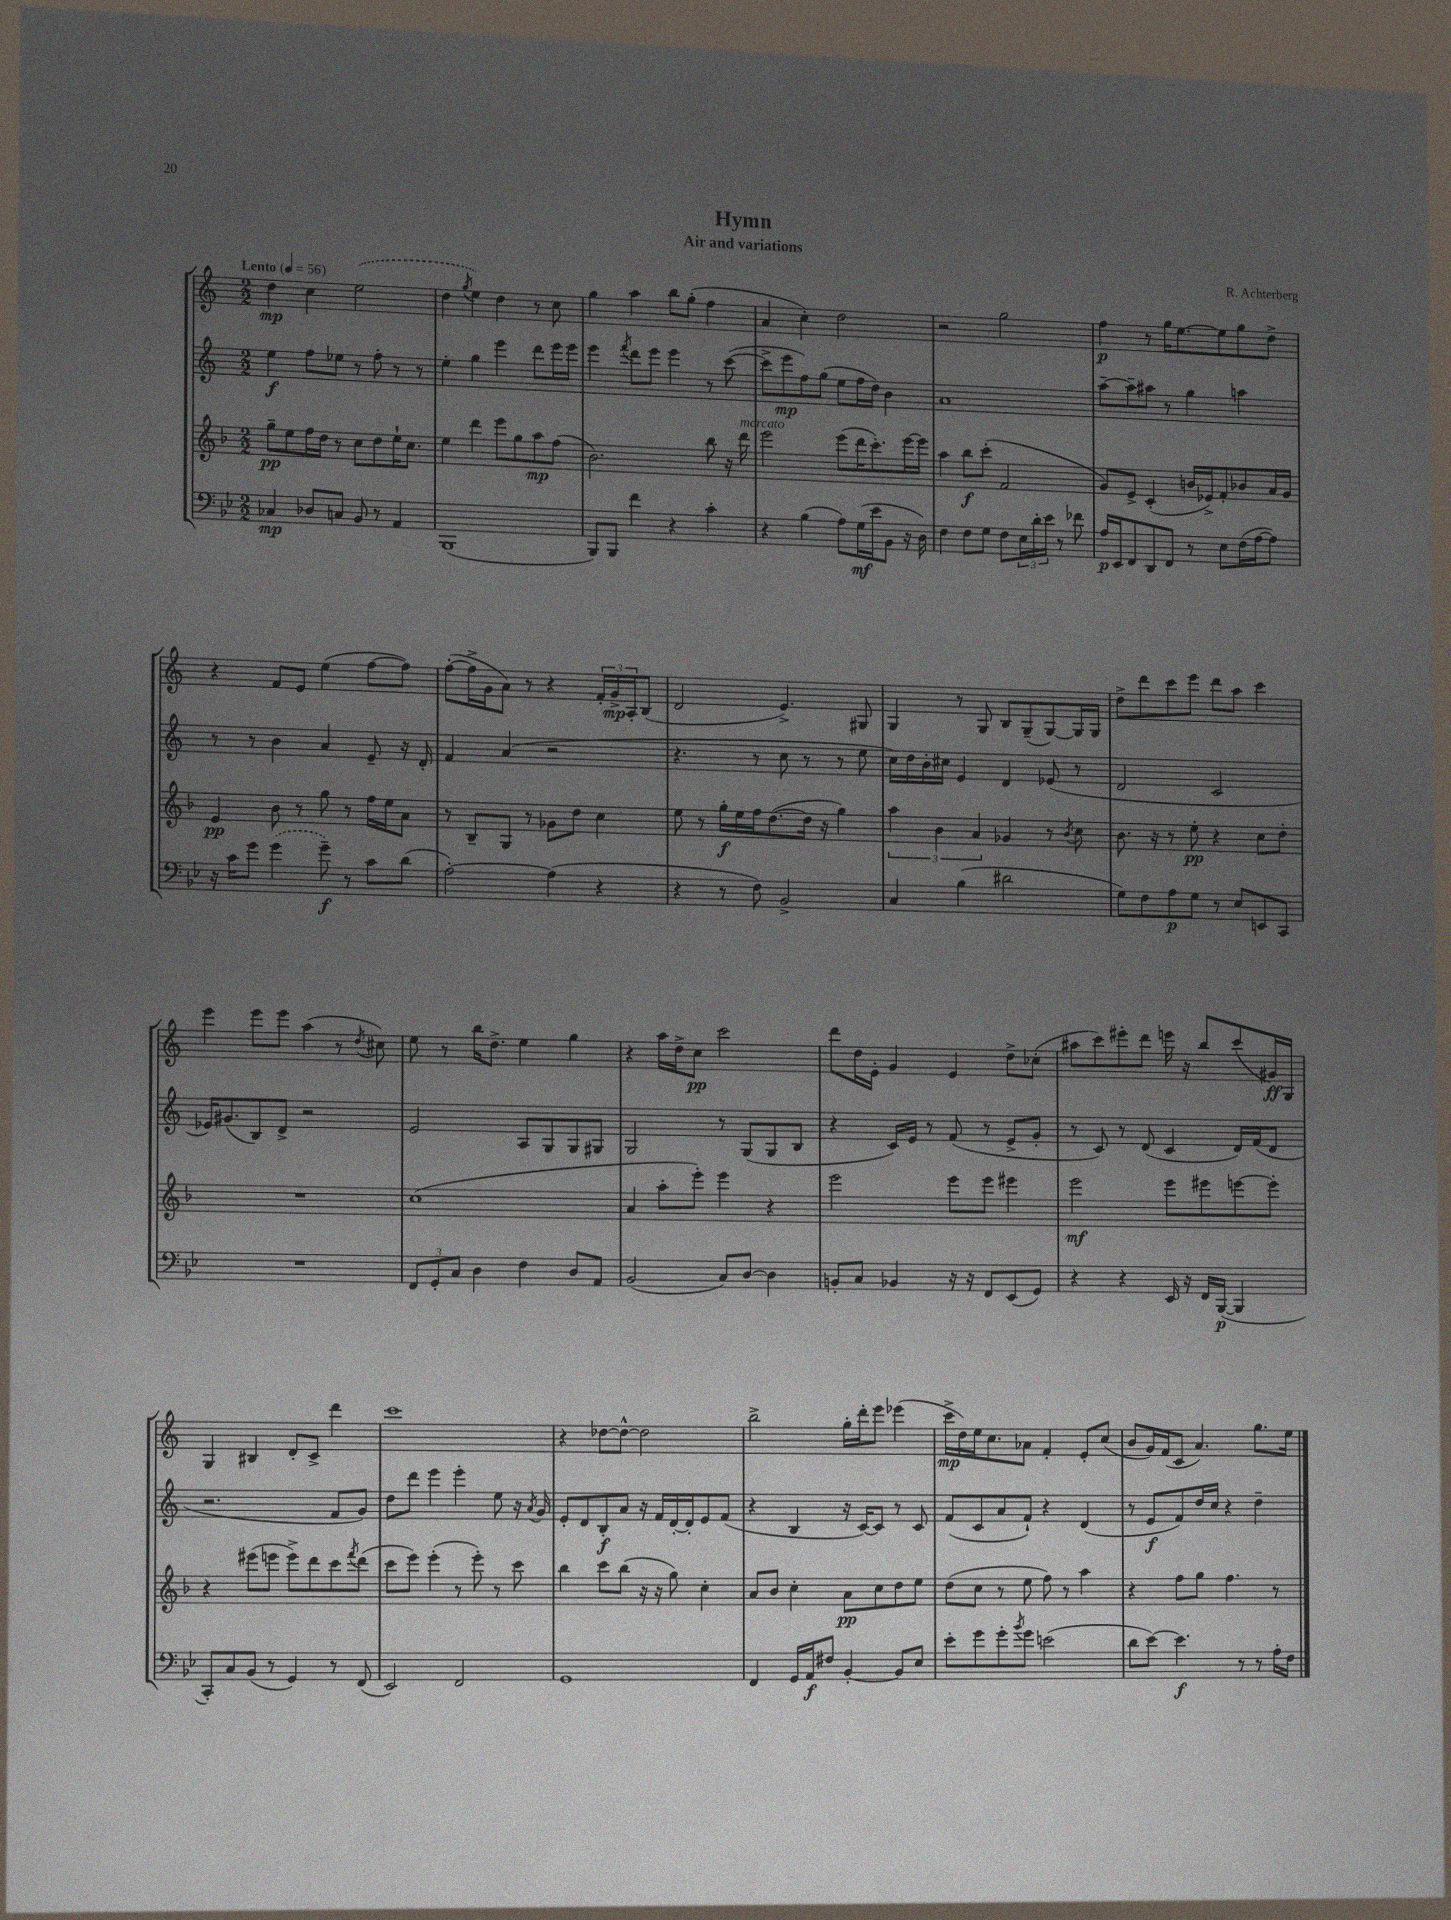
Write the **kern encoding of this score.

**kern	**kern	**kern	**kern
*staff4	*staff3	*staff2	*staff1
*clefF4	*clefG2	*clefG2	*clefG2
*k[b-e-]	*k[b-]	*k[]	*k[]
*M2/2	*M2/2	*M2/2	*M2/2
*MM56	*MM56	*MM56	*MM56
4C-	8gg~	4ee	4dd
.	8ee	.	.
8D-	16ff	8ff	4cc
.	16dd	.	.
8C	8r	8ee-	.
8BB-	8cc	8r	(2ee
8r	8dd	8ff'	.
4AA	16ee`	8r	.
.	8.cc	.	.
.	.	8r	.
=	=	=	=
(1BBB-	4ee	4ee'	4dd
.	.	.	8qgg
.	4ddd	4gg	4ee)
.	8eee	4eee	4dd
.	8gg	.	.
.	8aa	8ddd	8r
.	(8ff	16eee	8cc
.	.	16eee	.
=	=	=	=
8BBB-)	2.b-)	4eee	4gg
8BBB-	.	.	.
.	.	8qfff	.
4f	.	8ddd	4aa
.	.	8eee	.
4r	.	4eee	8bb
.	.	.	(8gg'
4c'	8bb-	8r	4ff
.	16r	([8ccc	.
.	16ddd	.	.
=	=	=	=
4r	2eee	8ccc^]	4a
.	.	8eee	.
(4B-	.	8ff)	4cc')
.	.	(8gg	.
8A)	(8eee	8ee	2dd
(16G	16ddd	16ff	.
16e-	8.ccc')	16dd)	.
8BB-	.	4b	.
16r	[16eee	.	.
16D)	16eee]	.	.
=	=	=	=
4F	4aa	1a	2r
8F	8bb-	.	.
8G	(8ccc'	.	.
8F	2f	.	2gg
24E-	.	.	.
24d'	.	.	.
24e-	.	.	.
8r	.	.	.
8f-	.	.	.
=	=	=	=
16A	8g)	[8aa~	4ff
16EE-	.	.	.
8FF	8e^	8aa~]	.
8DD	(4c'	8aa#	8r
8FF	.	8r	16gg
.	.	.	[8.ee
8r	16b	4gg	.
.	16e-^)	.	.
8E-	8f'	.	8ee]
(16F	8b-	4aa	8gg
[16A	.	.	.
8A])	16a	.	8dd^
.	16g	.	.
=	=	=	=
16r	4e	8r	4r
16c	.	.	.
8g	.	8r	.
(4g	8b-	4b	8f
.	8r	.	8e
8g~)	8gg	4a	(4ee
8r	8r	.	.
8c	16ff	8e~	[8ff
.	16ee	.	.
(8d	8a	16r	8ff])
.	.	16d'	.
=	=	=	=
[2A')	8r	4f	([8ff'
.	8B-~	.	16ff^]
.	.	.	16g
.	8G	(4a	8a)
.	8r	.	8r
(4A]	8g-	2r	4r
.	8dd	.	.
4r	4cc	.	24f'
.	.	.	24g^
.	.	.	24A'
.	.	.	(8B
=	=	=	=
4r	8ee	4.r	2d
.	8r	.	.
8r	16gg'	.	.
.	16ee	.	.
8F)	16ff	8r	.
.	([8.dd	.	.
2BB-^	.	8cc	4.e^)
.	16dd]	8r	.
.	16r	.	.
.	4gg)	8r	.
.	.	8ee	8G#
=	=	=	=
4C	6aa	16cc)	4G
.	.	16dd	.
.	.	16b'	.
.	6b-	.	.
.	.	16cc#	.
(4B-	.	4e	8r
.	6a	.	.
.	.	.	8G
2d#	4g-	4d	8B
.	.	.	(8G~
.	8r	(8e-	[8G)
.	8qb-	.	.
.	8cc	8r	16G]
.	.	.	16G
=	=	=	=
8G)	8.b-	2d	8dd^
8F	.	.	8ddd
.	16r	.	.
8A	8r	.	8ccc
8G	8ee'	.	8eee
8r	4r	2c	8ddd
8E-	.	.	8aa
8EE	8cc	.	4ccc
8CC	8dd'	.	.
=	=	=	=
1r	1r	16e-)	4eee
.	.	(8.g#	.
.	.	8B)	8eee
.	.	8d^	8eee
.	.	2r	(4aa
.	.	.	8r
.	.	.	8qdd
.	.	.	8cc#)
=	=	=	=
12FF	(1cc	2e	8ee
12GG'	.	.	.
.	.	.	8r
12C	.	.	.
4D	.	.	16bb
.	.	.	8.dd^
4F	.	8A	4ee
.	.	8G	.
8D	.	8G	4gg
8AA	.	8G#	.
=	=	=	=
(2BB-	4a	2G	4r
.	8aa'	.	16aa
.	.	.	16dd^
.	8eee')	.	8cc
8C)	4eee	8r	2ccc
[8D	.	(8G	.
4D]	4r	8G	.
.	.	8B	.
=	=	=	=
8BB'	2eee	4r	8ddd
8C	.	.	16dd
.	.	.	16e'
4BB-	.	16c)	4g
.	.	16e	.
.	.	8r	.
16r	8eee	(8f	4e
16r	.	.	.
8FF	8eee	8r	.
(8EE-	4eee#	8e^	8dd^
8GG)	.	8g'	(8cc-'
=	=	=	=
4r	2eee	8r	8aa#
.	.	8c)	8ccc)
4r	.	8r	8eee#'
.	.	(8d	8ddd
16EE-	8eee	4c	16eee
16r	.	.	16r
16FF	8eee#	.	8bb
([16BBB-	.	.	.
4BBB-]	[8eee	16d)	(8ccc
.	.	(16f	.
.	8eee']	8d	16g#)
.	.	.	16G
=	=	=	=
8CC')	4r	2.r	4G
8C	.	.	.
(8BB-	(8eee#	.	4B#
8r	8eee	.	.
4GG)	8eee^)	.	8d'
.	8ddd	.	8c^
8r	8ccc	8f	4ddd
.	8qfff	.	.
(8FF	(8ddd	8g)	.
=	=	=	=
2EE-)	8ccc	8dd	1ccc
.	8eee)	8ddd	.
.	(4eee'	4eee	.
2FF	8r	4eee'	.
.	8eee')	.	.
.	8r	8ee	.
.	8ccc	16r	.
.	.	8qa	.
.	.	16g	.
=	=	=	=
1GG	4bb-	8e'	4r
.	.	8d	.
.	8ccc	8B'	[8dd-
.	(8bb-	8a	8dd-^^_
.	16r	16r	2dd-]
.	16r	16f	.
.	8gg)	[16d'	.
.	.	16d']	.
.	4cc'	8e	.
.	.	(8f	.
=	=	=	=
4FF	8a	4r	2bb^
.	8b-	.	.
16GG	4cc'	4B	.
16AA	.	.	.
8F#	.	.	.
[4BB-'	8a	16r	16gg'
.	.	[16c)	16ddd'
.	8cc	8c]	8eee
8BB-]	8dd	8r	(4eee-
8E-	8ee	8c	.
=	=	=	=
8e-'	(8dd	(8f	16ccc^
.	.	.	16dd)
8g	8cc	8c	16ee
.	.	.	8.cc
8g'	8r	8a	.
8qb-	.	.	.
8g	8ee	8f`)	8a-
(2e	8ff)	4r	4f'
.	8r	.	.
.	4aa	(4d	8e'
.	.	.	(8cc
=	=	=	=
8d	4r	8r	8b
[8e-)	.	8e	16g)
.	.	.	(16f
4.e-]	8ff	8f)	8c
.	8gg	16dd	4.a)
.	.	16cc	.
.	4.ff	4r	.
8r	.	.	.
8r	.	4dd~	8.gg
16A'	8r	.	.
16F	.	.	16ee
==	==	==	==
*-	*-	*-	*-
